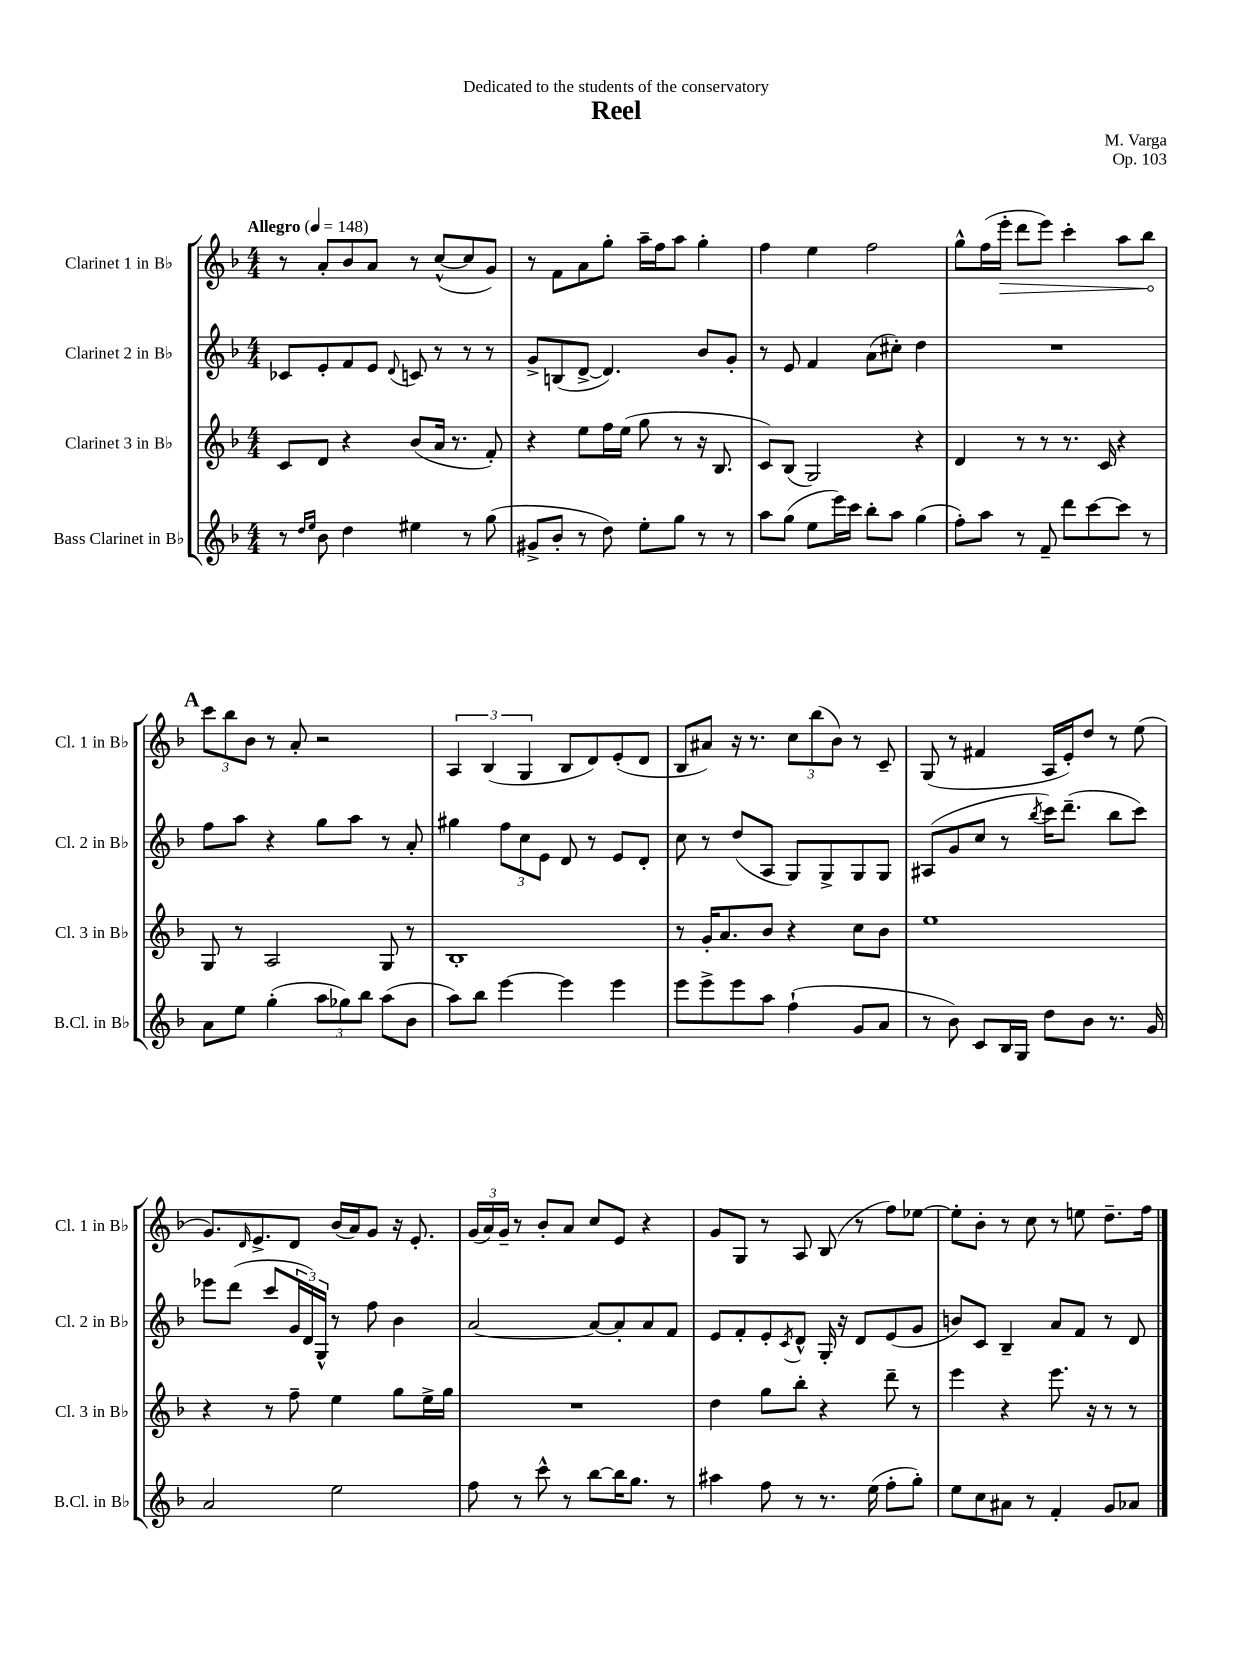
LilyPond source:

\header { title = "Reel" composer = "M. Varga" dedication = "Dedicated to the students of the conservatory" opus = "Op. 103" }
<<
\new StaffGroup <<
\new Staff = "s0" \with { instrumentName = "Clarinet 1 in Bb" shortInstrumentName = "Cl. 1 in Bb" } {
    \clef treble \key f \major \numericTimeSignature \time 4/4 \tempo "Allegro" 4 = 148
    r8 a'8-. bes'8 a'8 r8 c''8~-^( c''8 g'8) |
    r8 f'8 a'8 g''8-. a''16-- f''16 a''8 g''4-. |
    f''4 e''4 f''2 |
    g''8-^ f''16( \once \override Hairpin.circled-tip = ##t e'''16-.\> d'''8 e'''8) c'''4-. a''8 bes''8\! |
    \mark \markup { \bold "A" } \tuplet 3/2 { c'''8 bes''8 bes'8 } r8 a'8-. r2 |
    \tuplet 3/2 { a4 bes4( g4 } bes8 d'8) e'8-.( d'8 |
    bes8 ais'8) r16 r8. \tuplet 3/2 { c''8 bes''8( bes'8) } r8 c'8-- |
    g8( r8 fis'4 a16 e'16-.) d''8 r8 e''8( |
    g'8.) \grace { d'16 } e'8.-> d'8 bes'16( a'16) g'8 r16 e'8.-. |
    \tuplet 3/2 { g'16( a'16) g'16-- } r8 bes'8-. a'8 c''8 e'8 r4 |
    g'8 g8 r8 a8 bes8( r8 f''8) ees''8~ |
    ees''8-. bes'8-. r8 c''8 r8 e''8 d''8.-- f''16 \bar "|." |
}
\new Staff = "s1" \with { instrumentName = "Clarinet 2 in Bb" shortInstrumentName = "Cl. 2 in Bb" } {
    \clef treble \key f \major \numericTimeSignature \time 4/4
    ces'8 e'8-. f'8 e'8 \appoggiatura { d'8 } c'8 r8 r8 r8 |
    g'8-> b8( d'8~-> d'4.) bes'8 g'8-. |
    r8 e'8 f'4 a'8( cis''8-.) d''4 |
    R1 |
    \mark \markup { \bold "A" } f''8 a''8 r4 g''8 a''8 r8 a'8-. |
    gis''4 \tuplet 3/2 { f''8 c''8 e'8 } d'8 r8 e'8 d'8-. |
    c''8 r8 d''8( a8 g8) g8-> g8 g8 |
    ais8( g'8 c''8 r8 \acciaccatura { bes''8 } c'''16) d'''8.--( bes''8 c'''8) |
    ees'''8 d'''8( c'''8 \tuplet 3/2 { g'16 d'16) g16-^ } r8 f''8 bes'4 |
    a'2~ a'8~ a'8-. a'8 f'8 |
    e'8 f'8-. e'8-. \acciaccatura { c'8 } d'8-^ g16-. r16 d'8 e'8( g'8 |
    b'8) c'8 bes4-- a'8 f'8 r8 d'8 \bar "|." |
}
\new Staff = "s2" \with { instrumentName = "Clarinet 3 in Bb" shortInstrumentName = "Cl. 3 in Bb" } {
    \clef treble \key f \major \numericTimeSignature \time 4/4
    c'8 d'8 r4 bes'8( a'16 r8. f'8-.) |
    r4 e''8 f''16 e''16( g''8 r8 r16 bes8. |
    c'8) bes8( g2) r4 |
    d'4 r8 r8 r8. c'16 r4 |
    \mark \markup { \bold "A" } g8 r8 a2 g8 r8 |
    bes1-. |
    r8 g'16-. a'8. bes'8 r4 c''8 bes'8 |
    e''1 |
    r4 r8 f''8-- e''4 g''8 e''16-> g''16 |
    R1 |
    d''4 g''8 bes''8-. r4 d'''8-- r8 |
    e'''4 r4 e'''8. r16 r8 r8 \bar "|." |
}
\new Staff = "s3" \with { instrumentName = "Bass Clarinet in Bb" shortInstrumentName = "B.Cl. in Bb" } {
    \clef treble \key f \major \numericTimeSignature \time 4/4
    r8 \grace { d''16 e''16 } bes'8 d''4 eis''4 r8 g''8( |
    gis'8-> bes'8-. r8 d''8) e''8-. g''8 r8 r8 |
    a''8 g''8( e''8 e'''16) c'''16 bes''8-. a''8 g''4( |
    f''8-.) a''8 r8 f'8-- d'''8 c'''8~ c'''8 r8 |
    \mark \markup { \bold "A" } a'8 e''8 g''4-.( \tuplet 3/2 { a''8 ges''8) bes''8 } a''8( bes'8 |
    a''8) bes''8 e'''4~ e'''4 e'''4 |
    e'''8 e'''8-> e'''8 a''8 f''4-!( g'8 a'8 |
    r8 bes'8) c'8 bes16 g16 d''8 bes'8 r8. g'16 |
    a'2 e''2 |
    f''8 r8 c'''8-^ r8 bes''8~ bes''16 g''8. r8 |
    ais''4 f''8 r8 r8. e''16( f''8-. g''8-.) |
    e''8 c''8 ais'8 r8 f'4-. g'8 aes'8 \bar "|." |
}
>>
>>
\layout { \context { \Score \remove "Bar_number_engraver" } }
